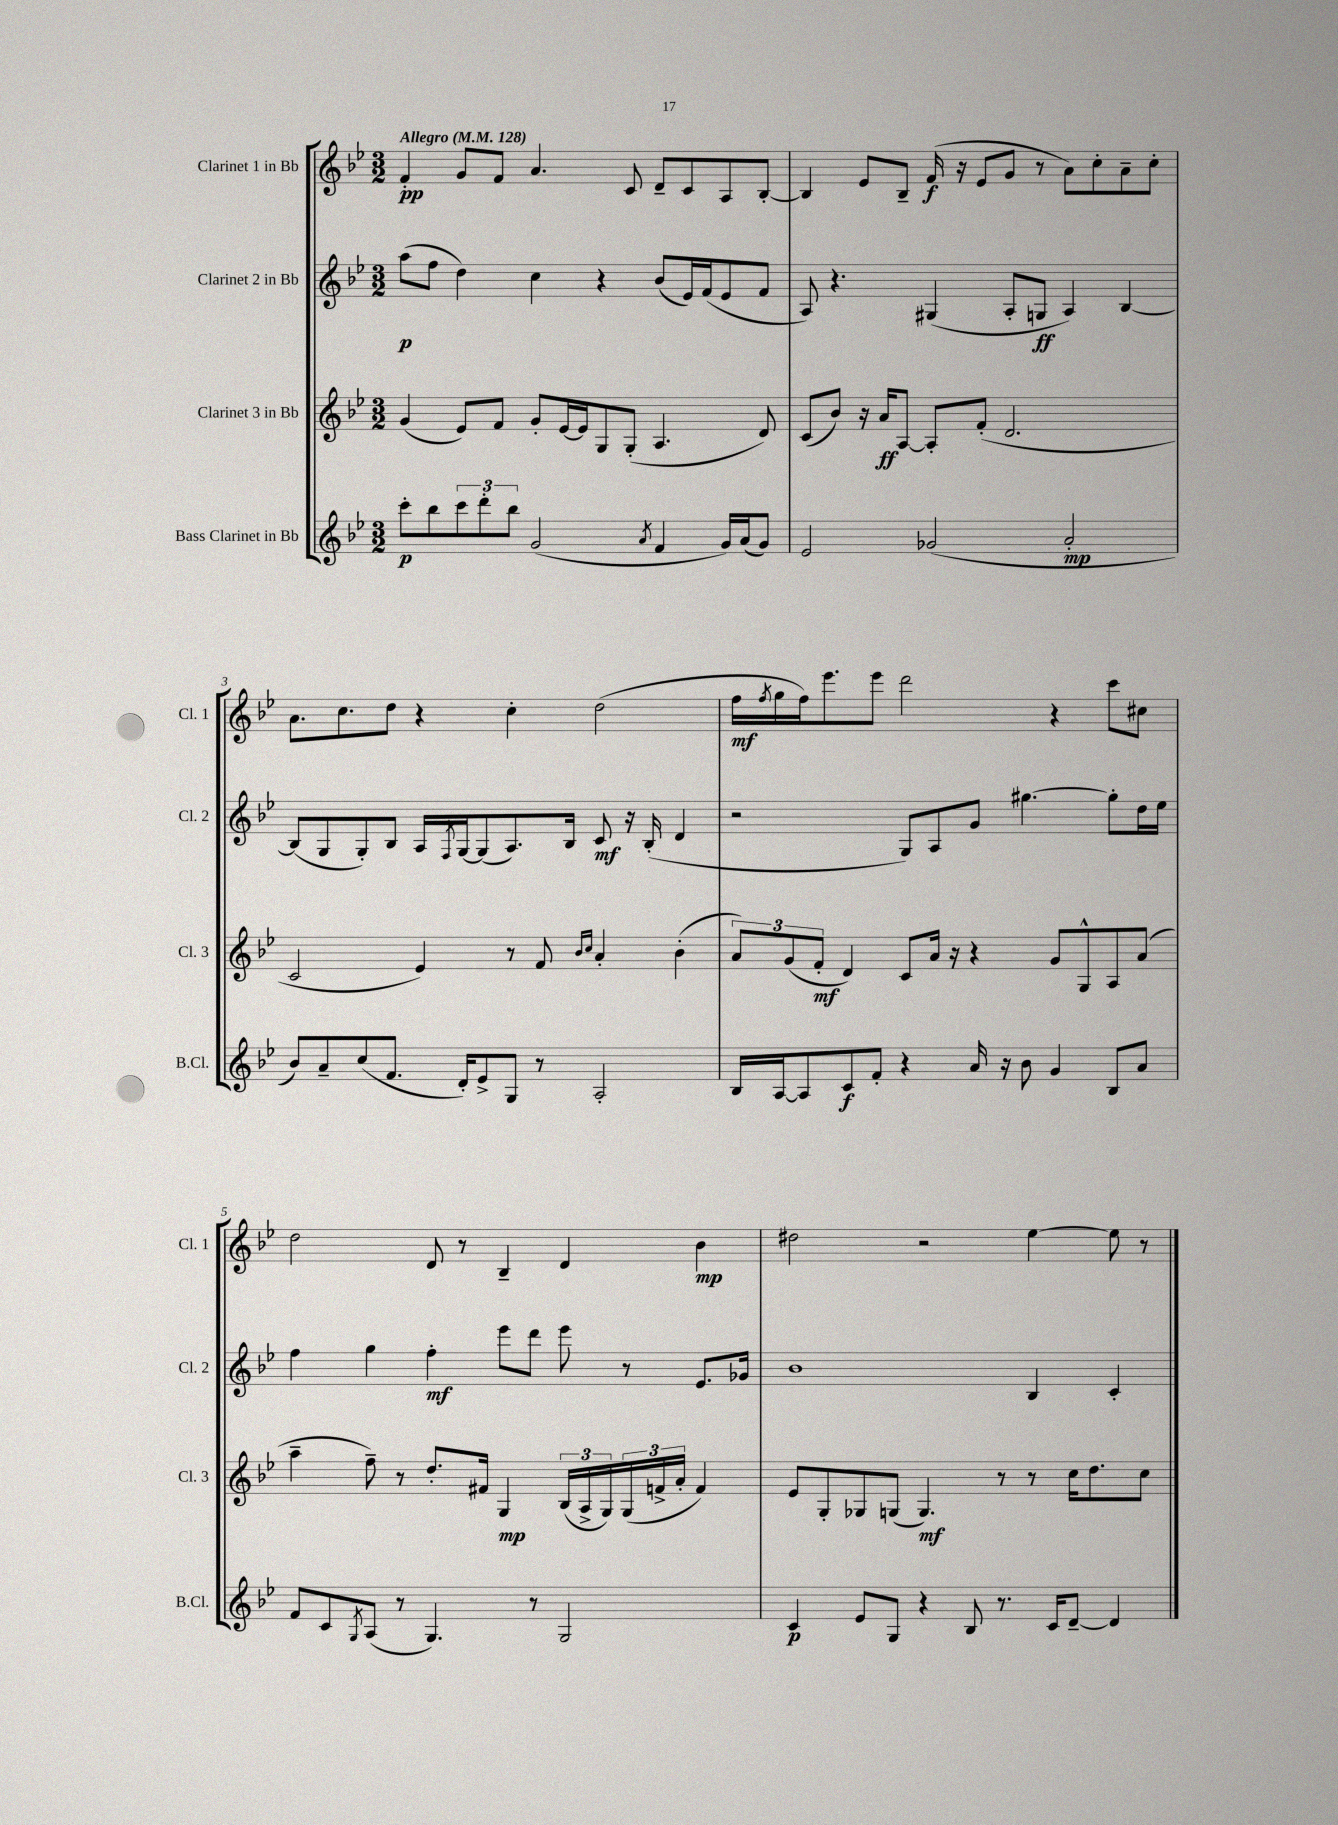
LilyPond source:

<<
\new StaffGroup <<
\new Staff = "s0" \with { instrumentName = "Clarinet 1 in Bb" shortInstrumentName = "Cl. 1" } {
    \clef treble \key bes \major \numericTimeSignature \time 3/2 \tempo "Allegro" 4 = 128
    f'4-.\pp g'8 f'8 a'4. c'8 d'8-- c'8 a8 bes8~-. |
    bes4 ees'8 bes8-- f'16\f( r16 ees'8 g'8 r8 a'8) c''8-. a'8-- c''8-. |
    a'8. c''8. d''8 r4 c''4-. d''2( |
    f''16\mf \acciaccatura { f''8 } g''16 f''16) ees'''8. ees'''8 d'''2 r4 c'''8 cis''8 |
    d''2 d'8 r8 bes4-- d'4 bes'4\mp |
    dis''2 r2 ees''4~ ees''8 r8 \bar "|." |
}
\new Staff = "s1" \with { instrumentName = "Clarinet 2 in Bb" shortInstrumentName = "Cl. 2" } {
    \clef treble \key bes \major \numericTimeSignature \time 3/2
    a''8\p( f''8 d''4) c''4 r4 bes'8( ees'16) f'16( ees'8 f'8 |
    a8) r4. gis4( a8-. g8\ff a4) bes4~ |
    bes8( g8 g8-.) bes8 a16 \acciaccatura { f8 } g16~ g8( a8.) bes16 c'8\mf r16 bes16-.( d'4 |
    r2 g8) a8 g'8 gis''4.~ gis''8-. d''16 ees''16 |
    f''4 g''4 f''4-.\mf ees'''8 d'''8 ees'''8 r8 ees'8. ges'16 |
    bes'1 bes4 c'4-. \bar "|." |
}
\new Staff = "s2" \with { instrumentName = "Clarinet 3 in Bb" shortInstrumentName = "Cl. 3" } {
    \clef treble \key bes \major \numericTimeSignature \time 3/2
    g'4( ees'8) f'8 g'8-. ees'16~ ees'16 g8 g8-.( a4. d'8) |
    c'8( bes'8) r16 a'16\ff a8~ a8-. f'8-.( d'2. |
    c'2 ees'4) r8 f'8 \grace { bes'16 c''16 } a'4-. bes'4-.( |
    \tuplet 3/2 { a'8) g'8( f'8-.\mf } d'4) c'8 a'16 r16 r4 g'8 g8-^ a8 a'8( |
    a''4-- f''8--) r8 d''8.-. fis'16 g4\mp \tuplet 3/2 { bes16( a16-> g16) } \tuplet 3/2 { g16( f'16-> a'16-. } f'4) |
    ees'8 g8-. ges8 g8( g4.\mf) r8 r8 c''16 d''8. c''8 \bar "|." |
}
\new Staff = "s3" \with { instrumentName = "Bass Clarinet in Bb" shortInstrumentName = "B.Cl." } {
    \clef treble \key bes \major \numericTimeSignature \time 3/2
    c'''8-.\p bes''8 \tuplet 3/2 { c'''8 d'''8-. bes''8 } g'2( \acciaccatura { a'8 } f'4 g'16) a'16( g'8) |
    ees'2 ges'2( a'2-.\mp |
    bes'8) a'8-- c''8( f'8. d'16-.) ees'8-> g8 r8 a2-. |
    bes16 a16~ a8 c'8\f f'8-. r4 a'16 r16 bes'8 g'4 bes8 a'8 |
    f'8 c'8 \acciaccatura { g8 } a8( r8 g4.) r8 g2 |
    c'4\p ees'8 g8 r4 bes8 r8. c'16 d'8~-- d'4 \bar "|." |
}
>>
>>
